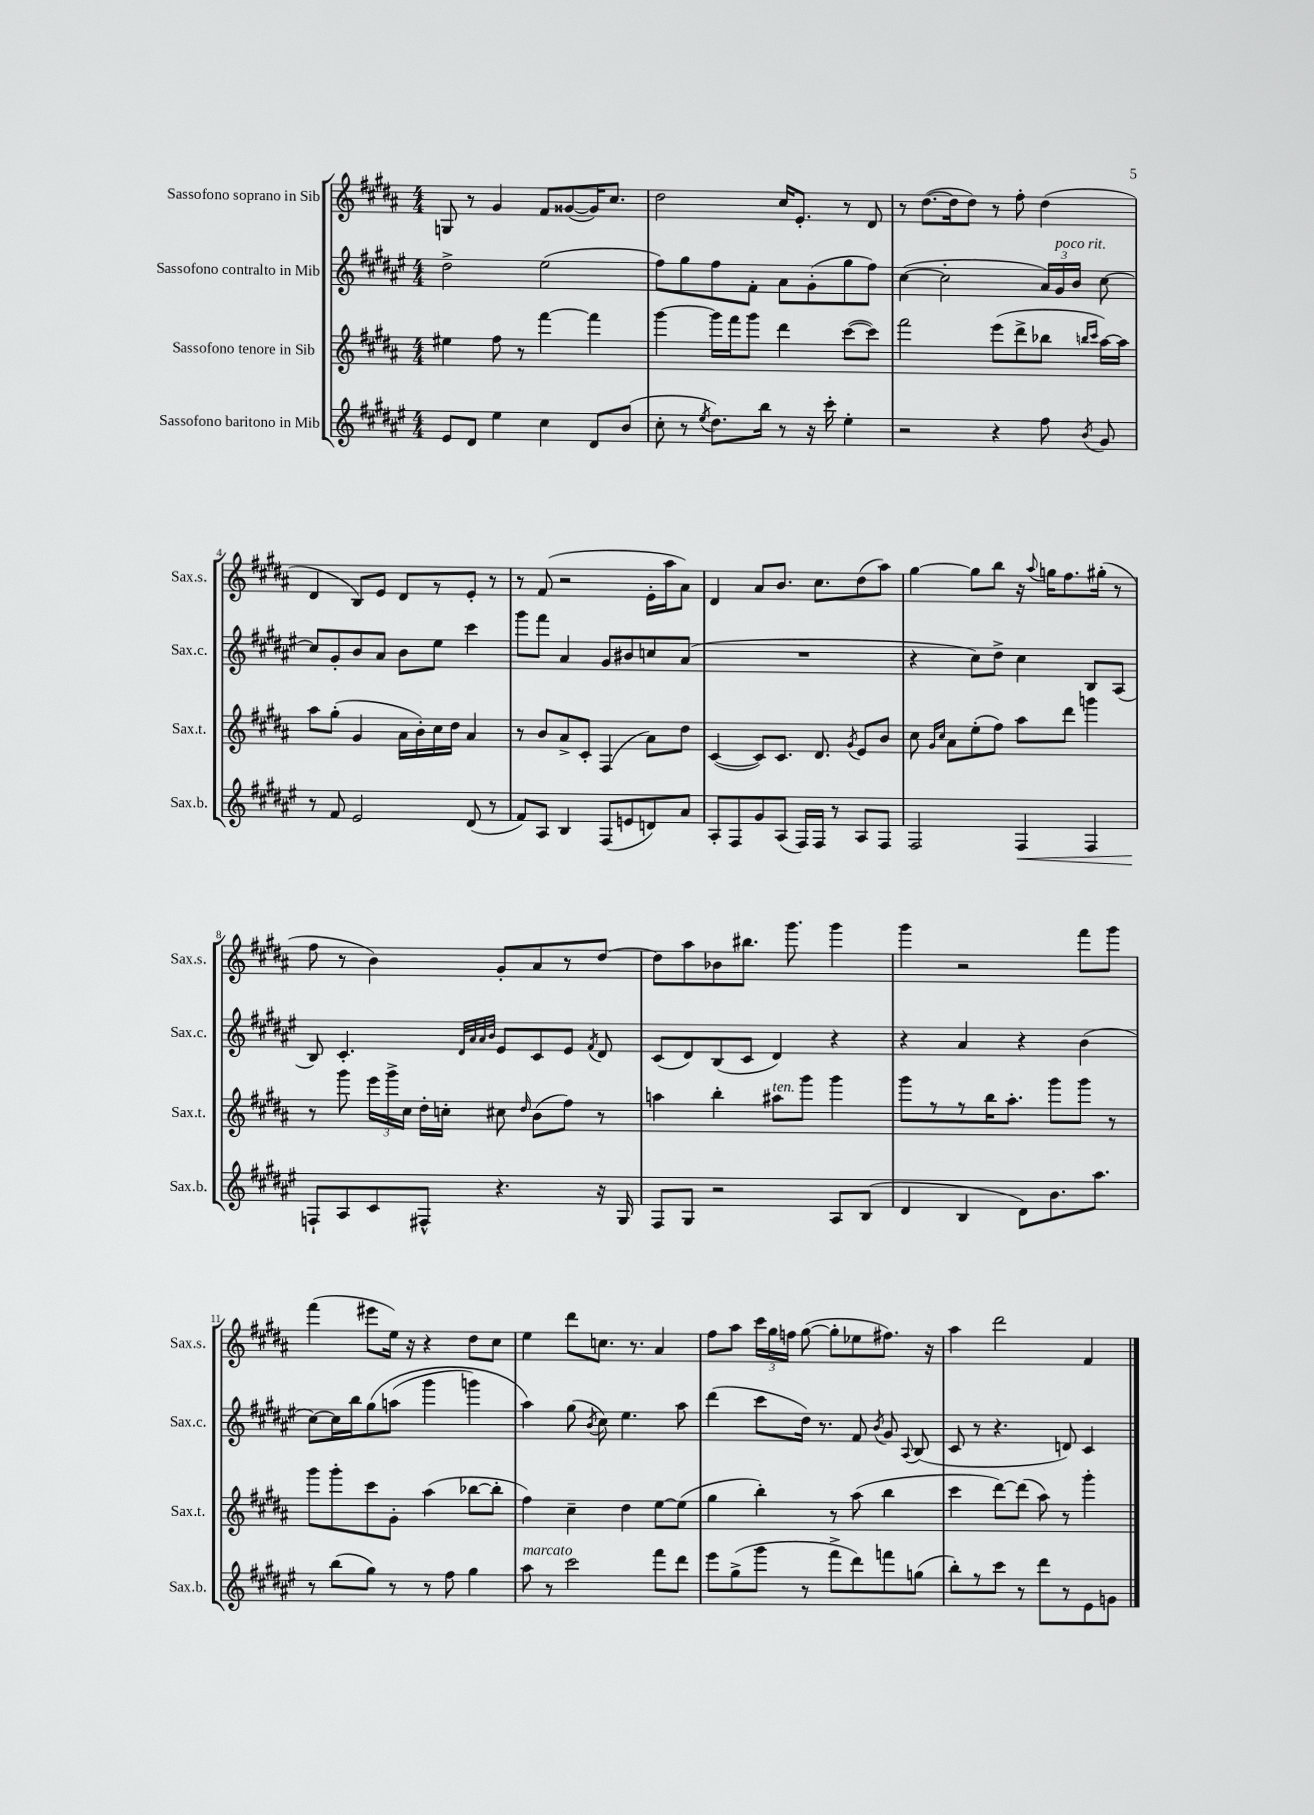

**kern	**kern	**kern	**kern
*staff4	*staff3	*staff2	*staff1
*clefG2	*clefG2	*clefG2	*clefG2
*k[f#c#g#d#a#e#]	*k[f#c#g#d#a#]	*k[f#c#g#d#a#e#]	*k[f#c#g#d#a#]
*M4/4	*M4/4	*M4/4	*M4/4
8e#/L	4ee#\	2dd#^\	8G/
8d#/J	.	.	8r
4ee#\	8ff#\	.	4g#/
.	8r	.	.
4cc#\	[4fff#\	(2ee#\	8f#/L
.	.	.	([8g##/
8d#/L	4fff#\]	.	16g##/]K)
.	.	.	8.cc#/J
(8b/J	.	.	.
=	=	=	=
8cc#'\	[4ggg#\	8ff#\L)	2dd#\
8r	.	8gg#\	.
8qee#/	.	.	.
8.dd#\L)	16ggg#\]LL	8ff#\	.
.	16fff#\J	.	.
.	8ggg#\J	8f#'\J	.
16bb\Jk	.	.	.
8r	4ddd#\	8a#\L	16cc#/LK
.	.	.	8.e'/J
16r	.	(8g#'\	.
16ccc#'\	.	.	.
4ee#'\	([8ccc#\L	8gg#\	8r
.	8ccc#\]J)	8ff#\J)	8d#/
=	=	=	=
2r	2fff#\	([4cc#\	8r
.	.	.	([8.dd#\L
.	.	2cc#'\]	.
.	.	.	16dd#\]k
.	.	.	8dd#\J)
4r	(8eee\L	.	8r
.	8ddd#^\	.	8ff#'\
8ff#\	8bb-\J	24a#/LL)	(4dd#\
.	.	24g#/	.
.	.	24b/JJ	.
.	16qqbb/LL	.	.
8qb/	16qqccc#/JJ	.	.
8g#/	[16aa#\LL)	[8cc#\	.
.	16aa#\]JJ	.	.
=	=	=	=
8r	8aa#\L	8cc#/]L	4d#/
8f#/	(8gg#'\J	8g#'/	.
2e#/	4g#/	8b/	8B/L)
.	.	8a#/J	8e/J
.	16a#\LL	8b\L	8d#/L
.	16b'\)	.	.
.	16cc#\	8ee#\J	8r
.	16dd#\JJ	.	.
(8d#/	4a#/	4ccc#\	8e'/J
8r	.	.	8r
=	=	=	=
8f#/L)	8r	8ggg#\L	8r
8A#/J	8b/L	8fff#\J	(8f#/
4B/	8a#^/	4a#/	2r
.	8c#'/J	.	.
(8F#/L	(4F#/	8g#/L	.
8e/	.	8b#/	.
8d/)	8a#\L)	8cc/	16e'\LL
.	.	.	16aa#\J
8a#/J	8dd#\J	(8a#/J	8a#\J)
=	=	=	=
8A#'/L	([4c#/	1r	4d#/
8F#/	.	.	.
8g#/	8c#/]L)	.	8a#/L
(8A#/J	8.c#/J	.	8.b/J
16F#/LL)	.	.	.
16F#/JJ	8.d#/	.	8.cc#\L
8r	.	.	.
.	8qg#/	.	.
8A#/L	8e/L	.	(8dd#\
8F#/J	8b/J	.	8aa#\J)
=	=	=	=
2F#/	8cc#\	4r	[4gg#\
.	16qqg#/LL	.	.
.	16qqcc#/JJ	.	.
.	8a#\L	.	.
.	(8ee'\	8cc#\L)	8gg#\]L
.	8ff#\J)	8dd#^\J	8bb\J
4F#/	8aa#\L	4cc#\	16r
.	.	.	8qqaa#/
.	.	.	16gg\LK
.	8ddd#\J	.	8.ff#\
4F#/	4ggg\	8B/L	.
.	.	.	(16gg#'\Jk
.	.	(8A#/J	8r
=	=	=	=
8F`/L	8r	8B/)	8ff#\
8A#/	8ggg#\	4.c#'/	8r
8c#/	24eee\LL	.	4b\)
.	24ggg#^\	.	.
.	24cc#\JJ	.	.
8F#^^/J	16dd#'\LL	.	.
.	16cc'\JJ	.	.
.	.	32qqd#/LLL	.
.	.	32qqa#/	.
.	.	32qqa#/	.
.	.	32qqb/JJJ	.
4.r	8cc#\	8e#/L	8g#'/L
.	16qqdd#/	.	.
.	(8b\L	8c#/	8a#/
.	8ff#\J)	8e#/J	8r
.	.	8qf#/	.
16r	8r	8d#/	[8dd#/J
16G#/	.	.	.
=	=	=	=
8F#/L	4aa\	(8c#/L	8dd#\]L
8G#/J	.	8d#/)	8aa#\
2r	4bb'\	(8B/	8b-\
.	.	8c#/J	8.bb#\J
.	8aa#\L	4d#/)	.
.	.	.	8.ggg#\
.	8ggg#\J	.	.
8A#/L	4ggg#\	4r	4ggg#\
(8B/J	.	.	.
=	=	=	=
4d#/	8ggg#\L	4r	4ggg#\
.	8r	.	.
4B/	8r	4a#/	2r
.	16bb\K	.	.
.	8.aa#'\J	.	.
8d#\L)	.	4r	.
8.b\	8ggg#\L	.	.
.	8ggg#\J	(4b\	8fff#\L
8.aa#\J	.	.	.
.	8r	.	8ggg#\J
=	=	=	=
8r	8ggg#\L	[8cc#\L)	(4fff#\
(8bb\L	8ggg#'\	16cc#\]L	.
.	.	16bb\J	.
8gg#\J)	8ccc#\	&(8gg#\	8eee#\L
8r	8g#'\J	(8aa\J	16ee\Jk)
.	.	.	16r
8r	(4aa#\	4ggg#\	4r
8ff#\	.	.	.
4gg#\	[8bb-\L	4ggg\)	8dd#\L
.	8bb-'\]J	.	8cc#\J
=	=	=	=
8aa#\	4ff#\)	4aa#\&)	4ee\
8r	.	.	.
2ccc#\	4cc#~\	(8gg#\	8ddd#\L
.	.	8qb/	.
.	.	8cc#\)	8.cc\J
.	4dd#\	4.ee#\	.
.	.	.	8.r
8fff#\L	[8ee\L	.	4a#/
8ddd#\J	(8ee\]J	8aa#\	.
=	=	=	=
8eee#\L	4gg#\	(4ddd#\	8ff#\L
(8gg#^\	.	.	8aa#\J
8ggg#\J	4bb'\)	8ccc#\L	24ccc#\LL
.	.	.	24gg#\
.	.	.	24ff\JJ
8r	.	16dd#\Jk)	([8gg#\
.	.	8.r	.
8fff#^\L	8r	.	8gg#'\]L
8ddd#\)	(8aa#\	8f#/	8ee-\
.	.	8qb/	.
8fff\	4bb\	8g#/	8.ff#\J)
.	.	8qqA#/	.
(8gg\J	.	(8B/	.
.	.	.	16r
=	=	=	=
8bb'\L)	4ccc#\	8c#/	4aa#\
8r	.	8r	.
8ccc#\J	[8ddd#\L)	4.r	2ddd#\
8r	(8ddd#\]J	.	.
8ddd#\L	8aa#\)	.	.
8r	8r	8d/)	.
8e#\	4ggg#'\	4c#/	4f#/
8g\J	.	.	.
==	==	==	==
*-	*-	*-	*-
